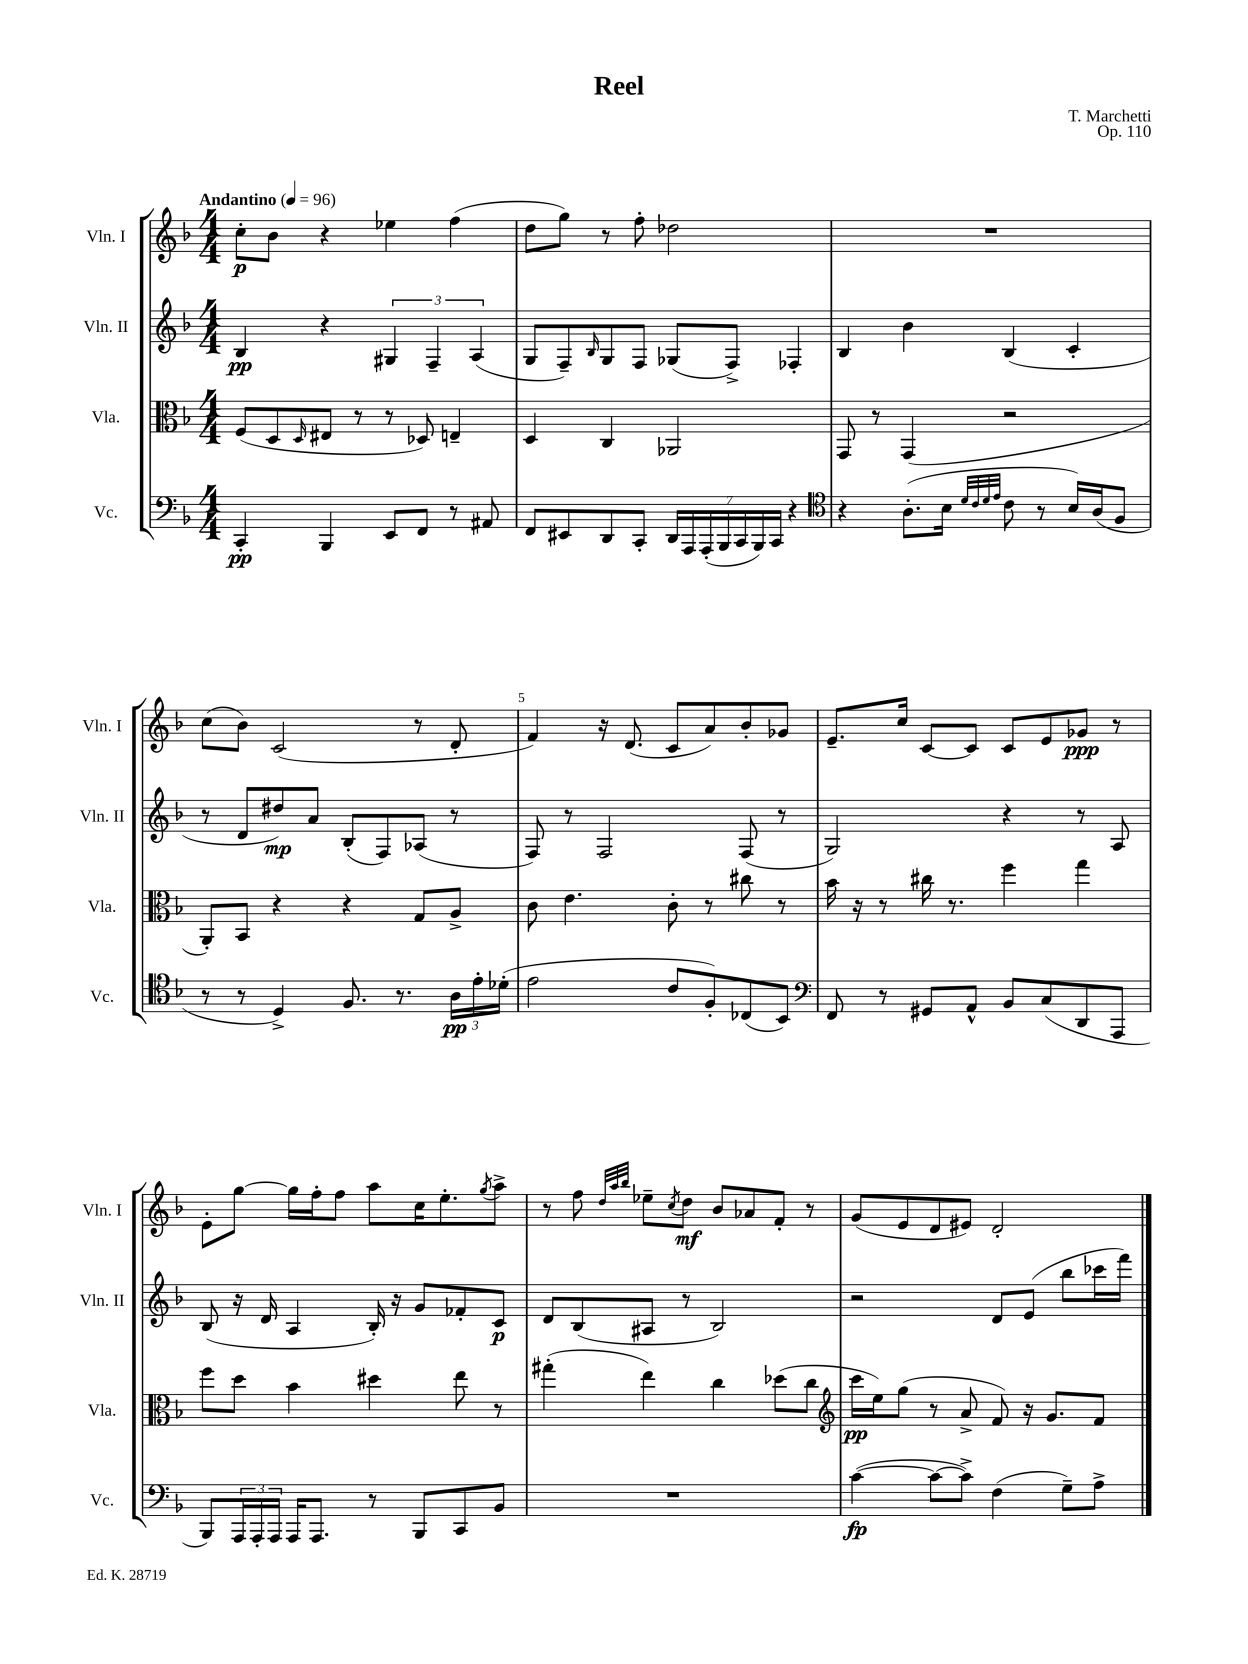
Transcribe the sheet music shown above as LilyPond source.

\header { title = "Reel" composer = "T. Marchetti" opus = "Op. 110" }
<<
\new StaffGroup <<
\new Staff = "s0" \with { instrumentName = "Vln. I" shortInstrumentName = "Vln. I" } {
    \clef treble \key f \major \numericTimeSignature \time 4/4 \tempo "Andantino" 4 = 96
    c''8-.\p bes'8 r4 ees''4 f''4( |
    d''8 g''8) r8 f''8-. des''2 |
    R1 |
    c''8( bes'8) c'2( r8 d'8-. |
    f'4) r16 d'8.( c'8 a'8) bes'8-. ges'8 |
    e'8.-- c''16 c'8~ c'8 c'8 e'8 ges'8\ppp r8 |
    e'8-. g''8~ g''16 f''16-. f''8 a''8 c''16 e''8.-. \acciaccatura { g''8 } a''8-> |
    r8 f''8 \grace { d''32 a''32 bes''32 } ees''8-- \acciaccatura { c''8 } d''8\mf bes'8 aes'8 f'8-. r8 |
    g'8( e'8 d'8 eis'8) d'2-. \bar "|." |
}
\new Staff = "s1" \with { instrumentName = "Vln. II" shortInstrumentName = "Vln. II" } {
    \clef treble \key f \major \numericTimeSignature \time 4/4
    bes4\pp r4 \tuplet 3/2 { gis4 f4-- a4( } |
    g8 f8--) \grace { bes16 } g8 f8 ges8( f8->) fes4-. |
    bes4 bes'4 bes4( c'4-. |
    r8 d'8 dis''8\mp) a'8 bes8-.( f8) aes8( r8 |
    f8) r8 f2 f8( r8 |
    g2) r4 r8 a8 |
    bes8( r16 d'16 a4 bes16-.) r16 g'8 fes'8-. c'8\p |
    d'8 bes8( ais8 r8 bes2) |
    r2 d'8 e'8( bes''8 ces'''16 f'''16) \bar "|." |
}
\new Staff = "s2" \with { instrumentName = "Vla." shortInstrumentName = "Vla." } {
    \clef alto \key f \major \numericTimeSignature \time 4/4
    f8( d8 \grace { d16 } eis8 r8 r8 des8) e4-- |
    d4 c4 aes,2 |
    g,8 r8 g,4( r2 |
    a,8-.) bes,8 r4 r4 g8 a8-> |
    c'8 e'4. c'8-. r8 cis''8 r8 |
    bes'16 r16 r8 cis''16 r8. f''4 g''4 |
    f''8 d''8 bes'4 dis''4 e''8 r8 |
    gis''4-.( e''4) c''4 des''8( c''8 |
    \clef treble c'''16\pp e''16) g''8( r8 a'8-> f'8) r16 g'8. f'8 \bar "|." |
}
\new Staff = "s3" \with { instrumentName = "Vc." shortInstrumentName = "Vc." } {
    \clef bass \key f \major \numericTimeSignature \time 4/4
    c,4-.\pp bes,,4 e,8 f,8 r8 ais,8 |
    f,8 eis,8 d,8 c,8-. \tuplet 7/4 { d,16 a,,16 a,,16-.( bes,,16 c,16 bes,,16) c,16 } r4 |
    \clef tenor r4 a8.-.( bes16 \grace { d'32 c'32 d'32 e'32 } c'8 r8 bes16) a16( f8 |
    r8 r8 d4->) f8. r8. \tuplet 3/2 { a16\pp e'16-. des'16-.( } |
    e'2 c'8 f8-.) ces8( bes,8) |
    \clef bass f,8 r8 gis,8 a,8-^ bes,8 c8( d,8 a,,8 |
    bes,,8) \tuplet 3/2 { a,,16 a,,16-. a,,16 } a,,16 a,,8. r8 bes,,8 c,8 bes,8 |
    R1 |
    c'4~\fp( c'8~ c'8->) f4( g8--) a8-> \bar "|." |
}
>>
>>
\layout { \context { \Score \override BarNumber.break-visibility = ##(#f #t #t) barNumberVisibility = #(every-nth-bar-number-visible 5) } }
